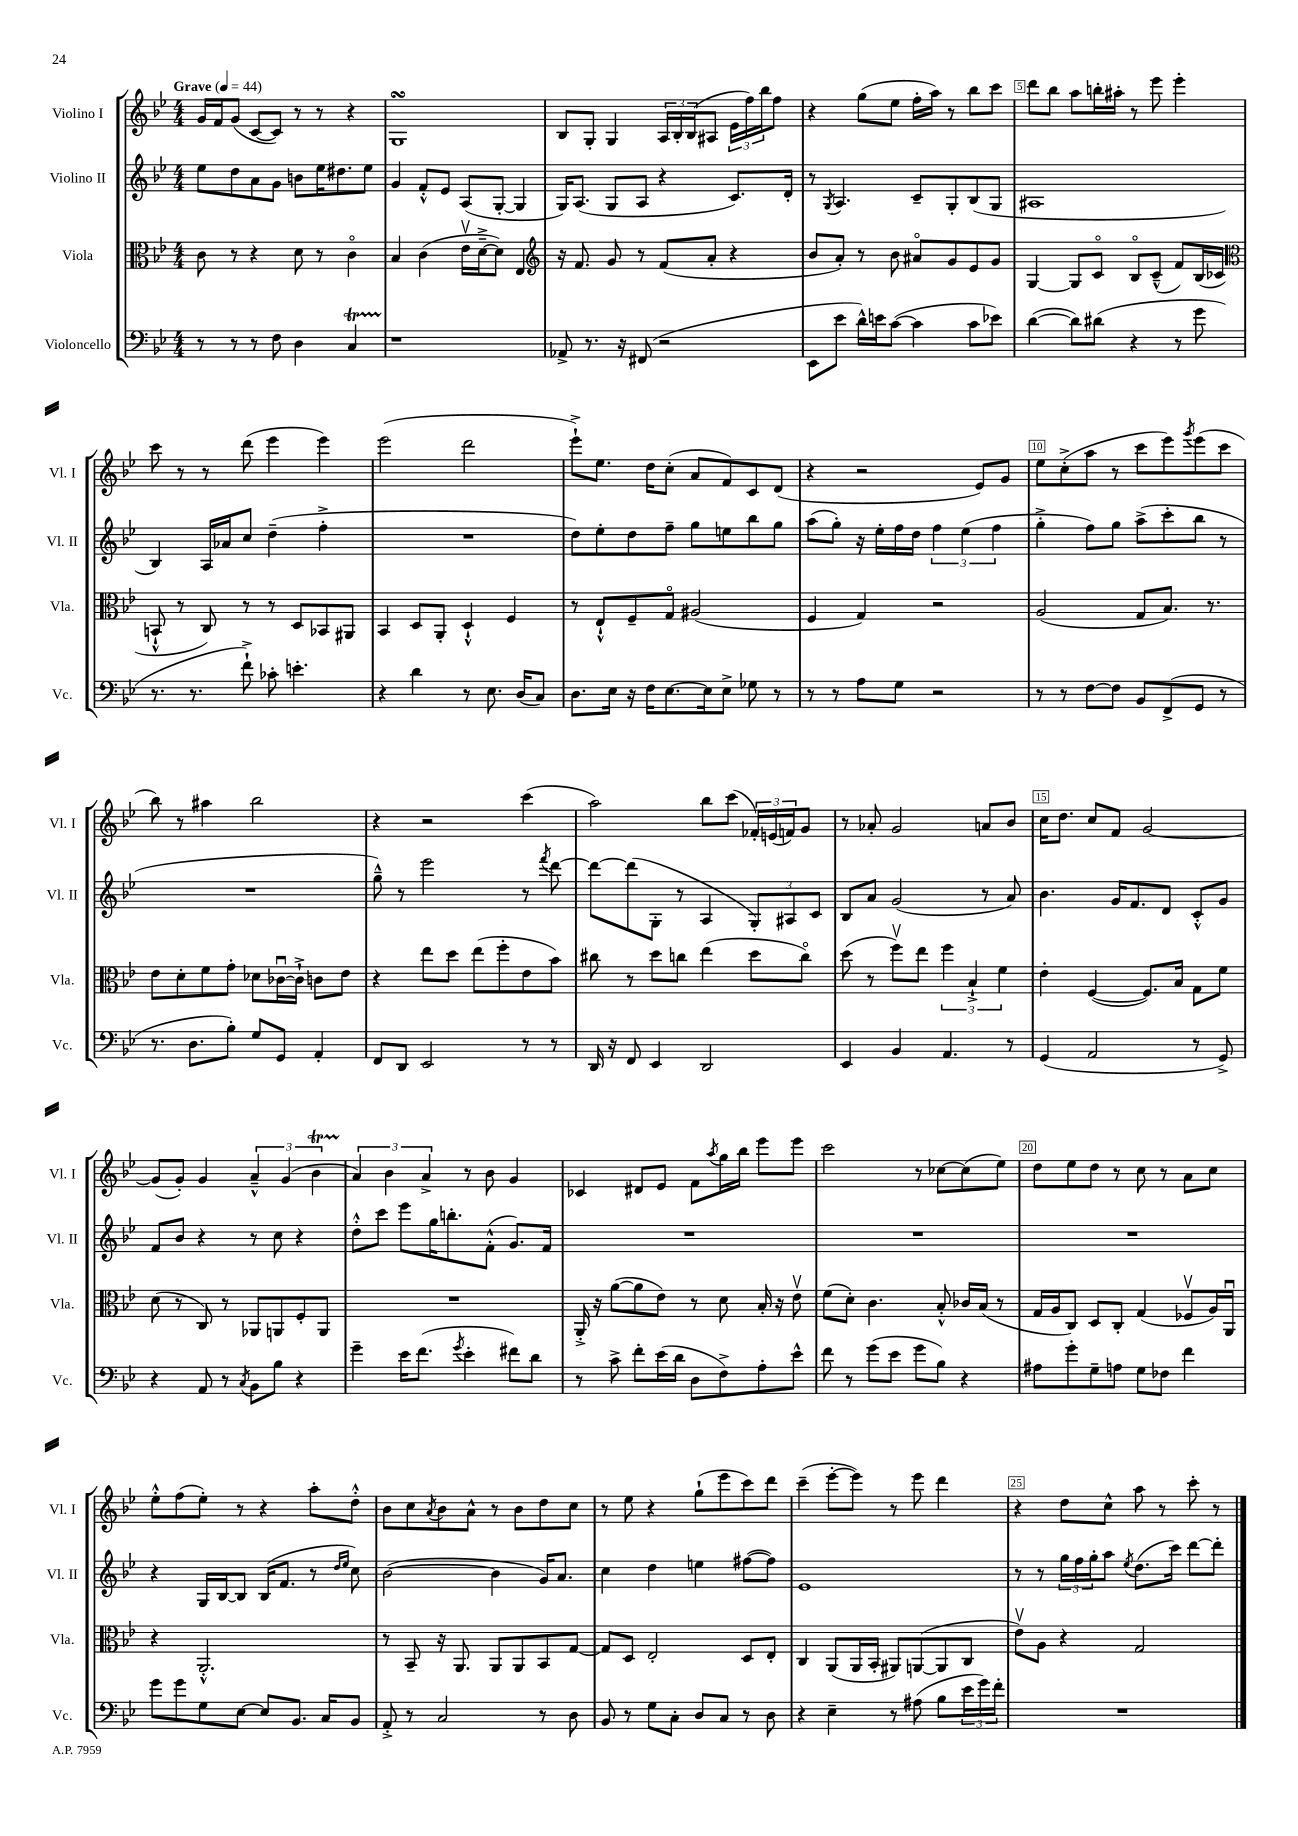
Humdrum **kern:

**kern	**kern	**kern	**kern
*staff4	*staff3	*staff2	*staff1
*clefF4	*clefC3	*clefG2	*clefG2
*k[b-e-]	*k[b-e-]	*k[b-e-]	*k[b-e-]
*M4/4	*M4/4	*M4/4	*M4/4
*MM44	*MM44	*MM44	*MM44
8r	8c	8ee-	16g
.	.	.	16f
8r	8r	8dd	(8g
8r	4r	8a	[8c
8F	.	8g	8c])
4D	8d	8b	8r
.	8r	16ee-	8r
.	.	8.dd#	.
4C	4co	.	4r
.	.	8ee-	.
=	=	=	=
1r	4B-	4g	1G
.	(4c	8f'^^	.
.	.	8e-	.
.	16e-v	(8A	.
.	[16d~^	.	.
.	8d])	[8G'	.
.	4E-	4G]	.
=	=	=	=
*	*clefG2	*	*
8AA-^	16r	16G)	8B-
.	8.f	(8.A	.
8.r	.	.	8G'
.	8g	8G	4G
16r	.	.	.
(8FF#	8r	8A	.
2r	(8f	4r	24A
.	.	.	24B-'
.	.	.	(24B-
.	8a'	.	8A#
.	4r	8.c)	24e-
.	.	.	24ff)
.	.	.	24bb-
.	.	.	8ff
.	.	16d'	.
=	=	=	=
8EE-	8b-	8r	4r
.	.	8qG	.
8e-	8a')	4.A	.
16d^^)	8r	.	(8gg
16e	.	.	.
([8c	8b-	.	8ee-
4c]	8a#o	8c~	16ff'
.	.	.	16aa)
.	8g	8G'	8r
8c	8e-	(8B-	8bb-
8e-)	8g	8G	8ccc
=	=	=	=
([4d	[4G	1A#	8ddd
.	.	.	8bb-
8d])	8G]	.	8aa
(8d#	8co	.	16bb'
.	.	.	16aa#'
4r	8B-o	.	8r
.	(8c~^^	.	8eee-
8r	8f)	.	4eee-'
8g	(16B-	.	.
.	16c-	.	.
=	=	=	=
*	*clefC3	*	*
8.r	8BB`^^	4B-)	8ccc
.	8r	.	8r
8.r	.	.	.
.	8C)	16A	8r
.	.	16a-	.
8f`^)	8r	8cc	(8ddd
8c-'	8r	(4dd~	4eee-
4.e'	8D	.	.
.	8BB-	4ff'^	4eee-)
.	8AA#	.	.
=	=	=	=
4r	4BB-	1r	(2eee-
4d	8D	.	.
.	8AA'	.	.
8r	4D`^^	.	2ddd
8.E-	.	.	.
.	4F	.	.
(16D	.	.	.
8C)	.	.	.
=	=	=	=
8.D	8r	8dd)	8eee-`^)
.	8E-`^^	8ee-'	8.ee-
16E-	.	.	.
16r	8F~	8dd	.
16F	.	.	16dd
[8.E-	8Go	8ff~	(8cc'
.	(2A#	8gg	8a
16E-]	.	.	.
8E-^	.	8ee	8f)
8G-	.	8bb-	8c
8r	.	8gg	(8d
=	=	=	=
8r	4F	(8aa	4r
8r	.	8gg')	.
8A	4G)	16r	2r
.	.	16ee-'	.
8G	.	16ff	.
.	.	16dd	.
2r	2r	6ff	.
.	.	(6ee-	.
.	.	.	8e-)
.	.	6ff	.
.	.	.	8g
=	=	=	=
8r	(2A	4gg'^	8ee-
8r	.	.	(8cc'^
[8F	.	8ff)	8aa
8F]	.	8gg	8r
8BB-	8G	(8aa^	8ccc
(8FF^	8.B-)	8ccc'	8eee-)
.	.	.	8qggg
8GG	.	8bb-	(8eee-
.	8.r	.	.
8r	.	8r	8ccc
=	=	=	=
8.r	8e-	1r	8bb-)
.	8d'	.	8r
8.D	.	.	.
.	8f	.	4aa#
8B-')	8g'	.	.
8G	8d-	.	2bb-
8GG	[16c-u	.	.
.	16c-`^]	.	.
4AA'	8c	.	.
.	8e-	.	.
=	=	=	=
8FF	4r	8gg~^^)	4r
8DD	.	8r	.
2EE-	8ee-	2eee-	2r
.	8dd	.	.
.	(8ee-	.	.
.	8ff'	.	.
8r	8e-	8r	(4ccc
.	.	8qfff	.
8r	8b-)	[8ddd	.
=	=	=	=
16DD	8cc#	8ddd_	2aa)
16r	.	.	.
8FF	8r	(8ddd]	.
4EE-	8dd	8G'	.
.	8cc	8r	.
2DD	(4ee-	4A	8bb-
.	.	.	(8ccc
.	8dd	12G')	24f-')
.	.	.	(24e
.	.	12A#	24f)
.	8cco)	.	8g
.	.	12c	.
=	=	=	=
4EE-	(8dd	8B-	8r
.	8r	8a	8a-'
4BB-	8ffv)	(2g	2g
.	8ee-	.	.
4.AA	6ff	.	.
.	6B-`^	.	.
.	.	8r	8a
.	6f	.	.
8r	.	8a)	8b-
=	=	=	=
(4GG	4e-'	4.b-	16cc
.	.	.	8.dd
2AA	([4F	.	8cc
.	.	16g	8f
.	.	8.f	.
.	8.F])	.	[2g
.	.	8d	.
.	16B-	.	.
8r	8G	8c'^^	.
8GG^)	8f	8g	.
=	=	=	=
4r	(8d	8f	(8g]
.	8r	8b-	8g')
8AA	8C)	4r	4g
8r	8r	.	.
8qC	.	.	.
8BB-	8AA-	8r	6a~^^
8B-	8AA	8cc	.
.	.	.	(6g
4r	8F'	4r	.
.	.	.	6b-
.	8AA	.	.
=	=	=	=
4g~	1r	8dd'^^	6a)
.	.	8ccc	.
.	.	.	6b-
16e-	.	8eee-	.
(8.f	.	.	.
.	.	.	6a^
.	.	16gg	.
.	.	8.bb'	.
8qg	.	.	.
4e-'	.	.	8r
.	.	(8f'^^	8b-
8f#)	.	8.g)	4g
8d	.	.	.
.	.	16f	.
=	=	=	=
8r	16AA'^	1r	4c-
.	16r	.	.
8c^	([8a	.	.
8f'	8a]	.	8d#
(16e-	8e-)	.	8e-
16d	.	.	.
8D	8r	.	8f
.	.	.	8qaa
8F^)	8d	.	16gg
.	.	.	16bb-
8A'	16B-'	.	8eee-
.	16r	.	.
8e-^^	8e-v	.	8eee-
=	=	=	=
8f	(8f	1r	2ccc
8r	8d')	.	.
(8g	4.c	.	.
8e-	.	.	.
8g	.	.	8r
8B-)	8B-'^^	.	[8cc-
4r	16c-	.	(8cc-]
.	(16B-	.	.
.	8r	.	8ee-)
=	=	=	=
8A#	16G	1r	8dd
.	16A	.	.
8g'	8C)	.	8ee-
8G~	8D	.	8dd
8A	8C'	.	8r
8G	(4G	.	8cc
8F-	.	.	8r
4f	8F-v	.	8a
.	16A)	.	8cc
.	16AAu	.	.
=	=	=	=
8g	4r	4r	8ee-'^^
8g	.	.	(8ff
8G	2.AA'^^	16G	8ee-')
.	.	[16B-	.
[8E-	.	8B-]	8r
8E-]	.	(16B-	4r
.	.	8.f	.
8.BB-	.	.	.
.	.	8r	8aa'
16C	.	.	.
.	.	16qqdd	.
.	.	16qqee-	.
8BB-	.	8cc)	8dd'^^
=	=	=	=
8AA'^	8r	([2b-	8b-
8r	8BB-~	.	8cc
.	.	.	8qa
2C	16r	.	8b-
.	8.AA	.	.
.	.	.	8a^^
.	8AA	4b-]	8r
.	8AA	.	8b-
8r	8BB-	16g)	8dd
.	.	8.a	.
8D	[8G	.	8cc
=	=	=	=
8BB-	8G]	4cc	8r
8r	8D	.	8ee-
8G	2E-'	4dd	4r
8C'	.	.	.
8D	.	4ee	(8gg`
8C	.	.	8eee-
8r	8D	([8ff#	8ccc)
8D	8E-'	8ff#])	8ddd
=	=	=	=
4r	4C	1e-	(4ccc~
4E-~	(8AA	.	[8eee-'
.	16AA	.	8eee-])
.	16BB-'	.	.
8r	8AA#)	.	8r
(8A#	([8AA	.	8eee-
8B-	8AA]	.	4ddd
24e-	8C	.	.
24g)	.	.	.
24f'	.	.	.
=	=	=	=
1r	8e-v)	8r	4r
.	8A	8r	.
.	4r	24gg	8dd
.	.	24ff	.
.	.	24gg'	.
.	.	8aa	8cc^^
.	.	8qee-	.
.	2G	(8.dd	8aa
.	.	.	8r
.	.	16ccc)	.
.	.	[8ddd	8ccc'
.	.	8ddd']	8r
==	==	==	==
*-	*-	*-	*-
